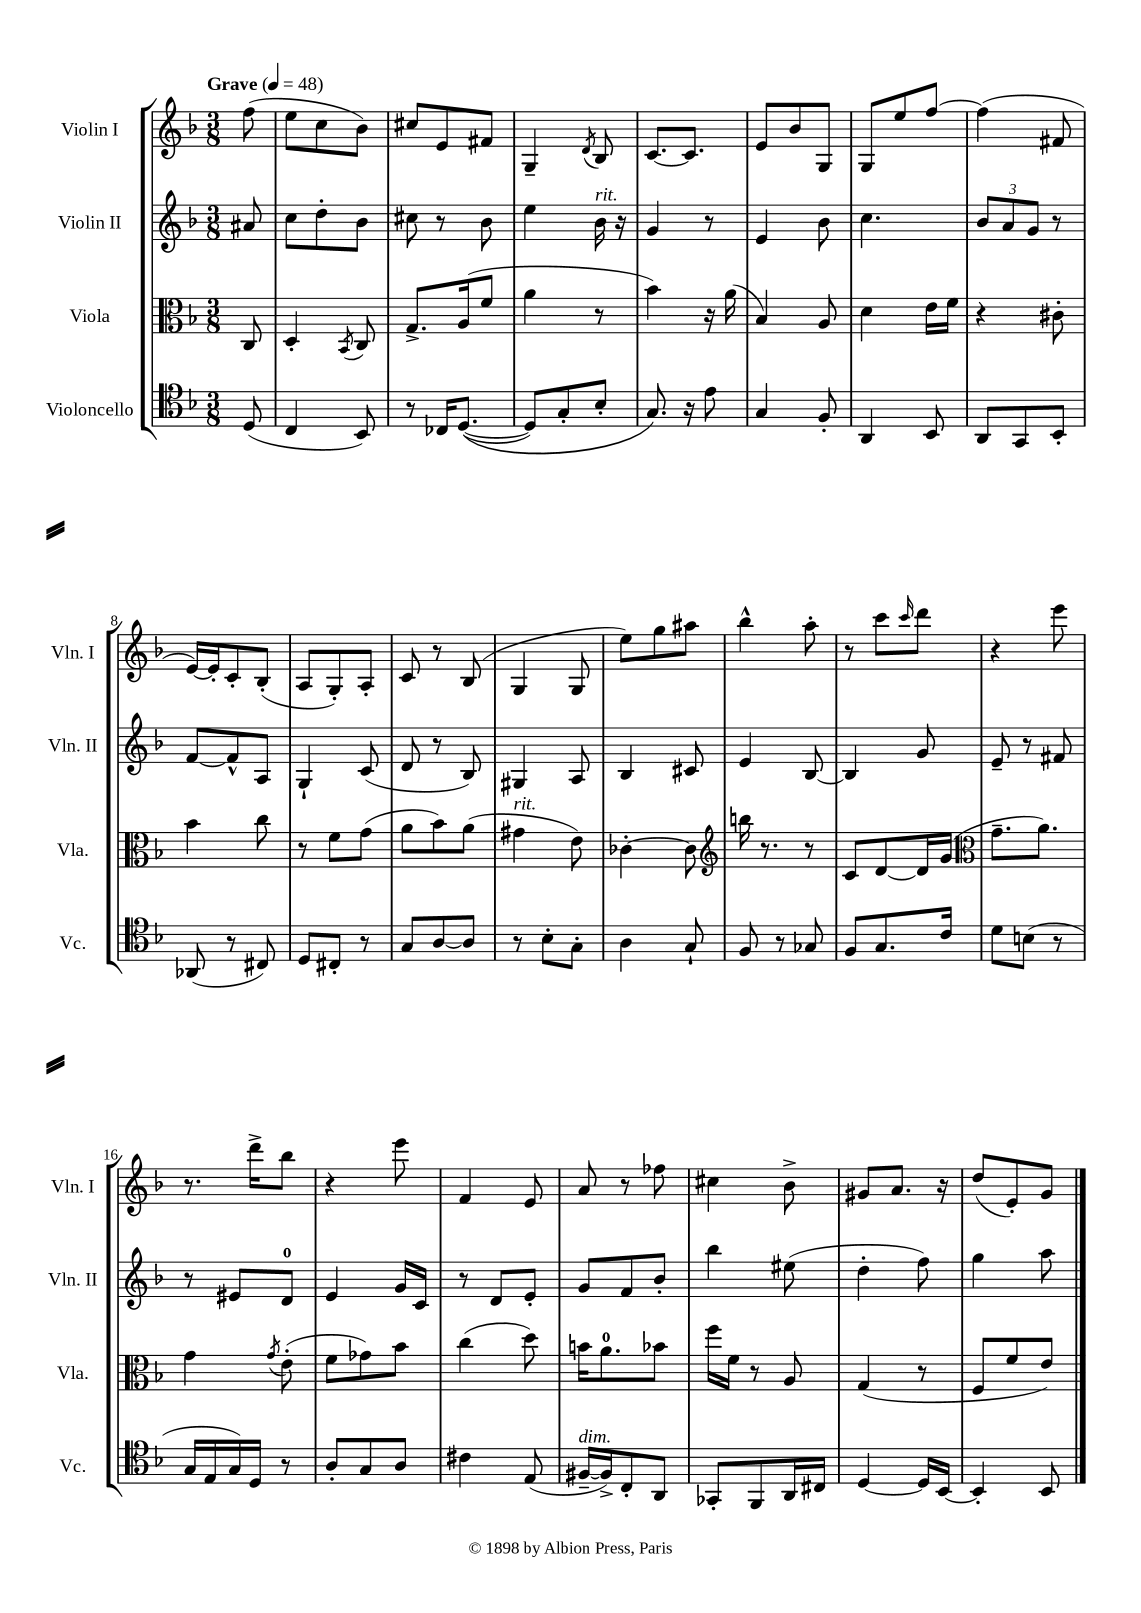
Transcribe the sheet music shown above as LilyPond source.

<<
\new StaffGroup <<
\new Staff = "s0" \with { instrumentName = "Violin I" shortInstrumentName = "Vln. I" } {
    \clef treble \key f \major \numericTimeSignature \time 3/8 \partial 8 \tempo "Grave" 4 = 48
    f''8( |
    e''8 c''8 bes'8) |
    cis''8 e'8 fis'8 |
    g4-- \acciaccatura { d'8 } bes8 |
    c'8.~ c'8. |
    e'8 bes'8 g8 |
    g8 e''8 f''8~ |
    f''4( fis'8 |
    e'16~) e'16-. c'8-. bes8-.( |
    a8 g8-.) a8-. |
    c'8 r8 bes8( |
    g4 g8 |
    e''8) g''8 ais''8 |
    bes''4-^ a''8-. |
    r8 c'''8 \grace { c'''16 } d'''8 |
    r4 e'''8 |
    r8. d'''16-> bes''8 |
    r4 e'''8 |
    f'4 e'8 |
    a'8 r8 fes''8 |
    cis''4 bes'8-> |
    gis'8 a'8. r16 |
    d''8( e'8-.) g'8 \bar "|." |
}
\new Staff = "s1" \with { instrumentName = "Violin II" shortInstrumentName = "Vln. II" } {
    \clef treble \key f \major \numericTimeSignature \time 3/8 \partial 8
    ais'8 |
    c''8 d''8-. bes'8 |
    cis''8 r8 bes'8 |
    e''4 bes'16^\markup { \italic "rit." } r16 |
    g'4 r8 |
    e'4 bes'8 |
    c''4. |
    \tuplet 3/2 { bes'8 a'8 g'8 } r8 |
    f'8~ f'8-^ a8 |
    g4-! c'8( |
    d'8 r8 bes8) |
    gis4 a8 |
    bes4 cis'8 |
    e'4 bes8~ |
    bes4 g'8 |
    e'8-- r8 fis'8 |
    r8 eis'8 d'8-0 |
    e'4 g'16 c'16 |
    r8 d'8 e'8-. |
    g'8 f'8 bes'8-. |
    bes''4 eis''8( |
    d''4-. f''8) |
    g''4 a''8 \bar "|." |
}
\new Staff = "s2" \with { instrumentName = "Viola" shortInstrumentName = "Vla." } {
    \clef alto \key f \major \numericTimeSignature \time 3/8 \partial 8
    c8 |
    d4-. \acciaccatura { bes,8 } c8 |
    g8.-> a16( f'8 |
    a'4 r8 |
    bes'4) r16 a'16( |
    bes4) a8 |
    d'4 e'16 f'16 |
    r4 cis'8-. |
    bes'4 c''8 |
    r8 f'8 g'8( |
    a'8 bes'8) a'8( |
    gis'4^\markup { \italic "rit." } e'8) |
    ces'4~-. ces'8 |
    \clef treble b''16 r8. r8 |
    c'8 d'8~ d'16 g'16( |
    \clef alto g'8.-- a'8.) |
    g'4 \acciaccatura { g'8 } e'8-.( |
    f'8 ges'8) bes'8 |
    c''4( d''8) |
    b'16 a'8.-0 bes'8 |
    f''16 f'16 r8 a8 |
    g4( r8 |
    f8 f'8 e'8) \bar "|." |
}
\new Staff = "s3" \with { instrumentName = "Violoncello" shortInstrumentName = "Vc." } {
    \clef tenor \key f \major \numericTimeSignature \time 3/8 \partial 8
    d8( |
    c4 bes,8) |
    r8 ces16 d8.~(\( |
    d8) g8-. bes8-. |
    g8.\) r16 e'8 |
    g4 f8-. |
    a,4 bes,8 |
    a,8 g,8 bes,8-. |
    aes,8( r8 cis8) |
    d8 cis8-. r8 |
    g8 a8~ a8 |
    r8 bes8-. g8-. |
    a4 g8-! |
    f8 r8 ges8 |
    f8 g8. c'16 |
    d'8 b8( r8 |
    g16 e16 g16) d16 r8 |
    a8-. g8 a8 |
    cis'4 e8( |
    fis16~--^\markup { \italic "dim." } fis16->) c8-. a,8 |
    ges,8-. f,8 a,16 cis16 |
    d4~ d16 bes,16~ |
    bes,4-. bes,8 \bar "|." |
}
>>
>>
